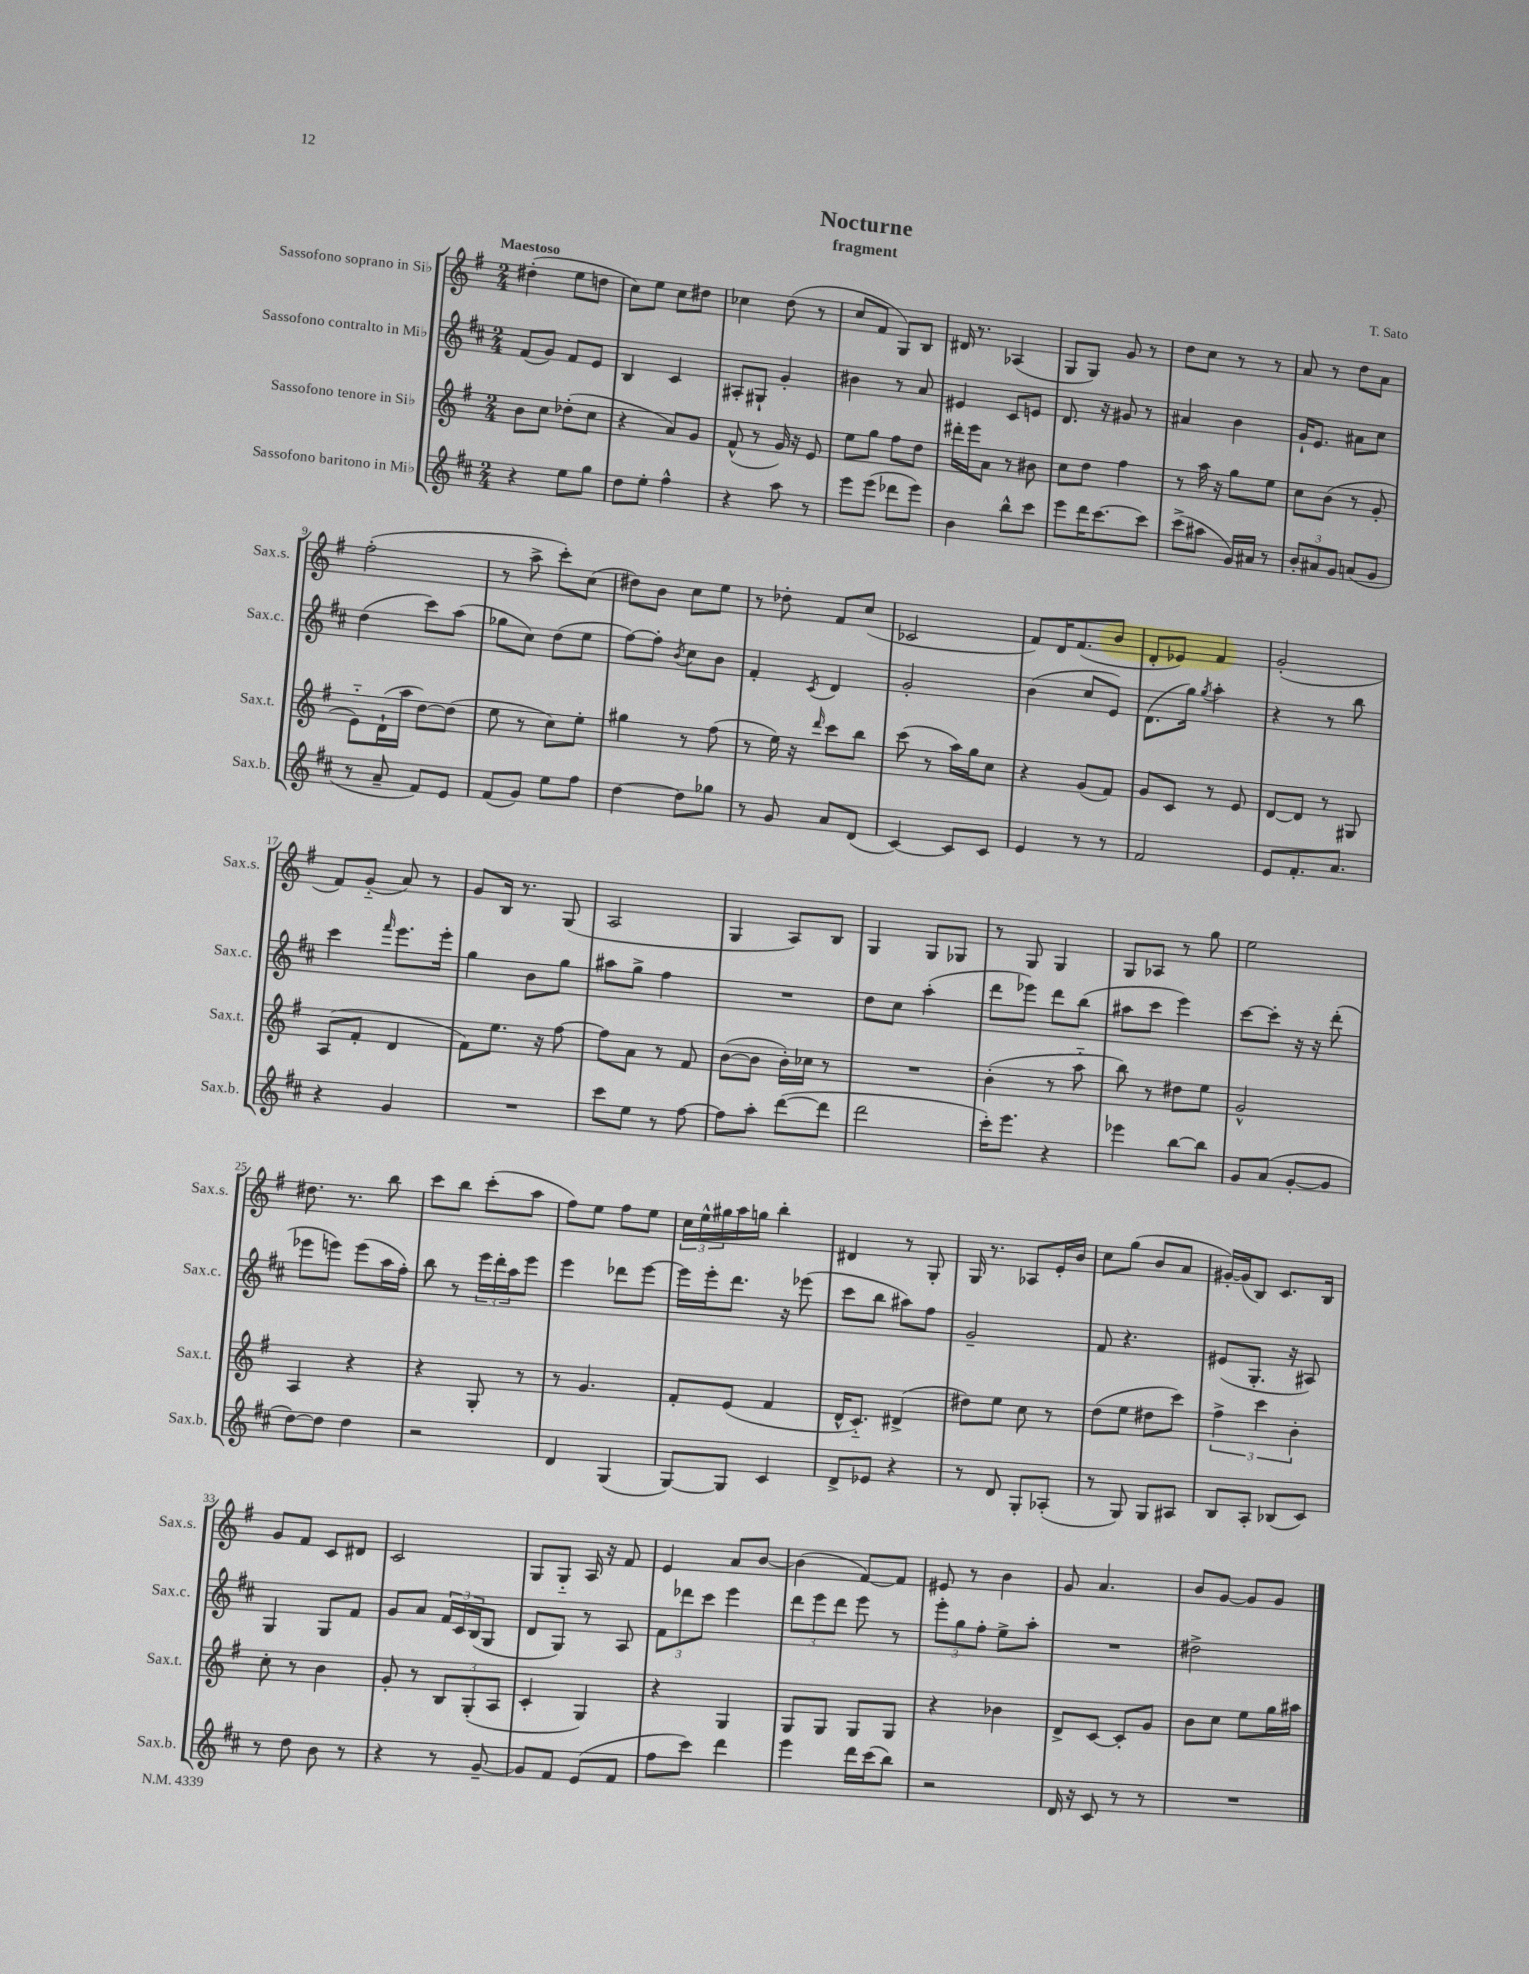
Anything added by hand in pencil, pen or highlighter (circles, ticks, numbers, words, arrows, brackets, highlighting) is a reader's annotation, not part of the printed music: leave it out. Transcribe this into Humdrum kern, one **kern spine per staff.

**kern	**kern	**kern	**kern
*staff4	*staff3	*staff2	*staff1
*clefG2	*clefG2	*clefG2	*clefG2
*k[f#c#]	*k[f#]	*k[f#c#]	*k[f#]
*M2/4	*M2/4	*M2/4	*M2/4
4r	8b	(8f#	(4dd#'
.	8cc	8g)	.
8ee	(8dd-'	8f#	8ee
8gg	8cc	8e	8dd
=	=	=	=
8dd	4r	4B	8cc)
8ee'	.	.	8ee
4ff#^^	8a)	4c#	8cc
.	8g	.	8dd#
=	=	=	=
4r	(8f#^^	8A#'	4cc-
.	8r	8G#`	.
8aa	16g)	4g'	(8dd
.	16r	.	.
8r	8e	.	8r
=	=	=	=
8eee	8ee	4b#	8cc
(8eee	8gg	.	8f#
8ddd-	8ff#	8r	8G)
8eee)	8dd	8a	8B
=	=	=	=
4b	16ddd#'	4e#	16d#
.	16eee	.	8.r
.	8a	.	.
8bb^^	8r	8c#	(4A-
8ccc#	8b#	8e	.
=	=	=	=
8eee	8cc	8.d	8G
16ddd	8dd	.	8G)
[8.ccc#	.	16r	.
.	4ff#	8g#	8g
8ccc#]	.	8r	8r
=	=	=	=
(8ccc#^	8r	4a#	8dd
8aa#	16aa	.	8cc
.	16r	.	.
16g)	8gg	4b	8r
16a#	.	.	.
8r	8ee	.	8r
=	=	=	=
12b'	8cc	16g`	8a
.	.	8.e	.
12a#	.	.	.
.	(8b	.	8r
12g	.	.	.
(8a	8r	8a#	8dd
8g	8g'	8cc#	8a
=	=	=	=
8r	8e'~)	(4dd	(2ff#'
8a~	(16d`	.	.
.	16aa	.	.
8f#)	[8dd)	8ccc#)	.
8e	(8dd]	(8aa	.
=	=	=	=
(8f#	8ee	8gg-	8r
8g)	8r	8cc#)	8aa^
8ee	8cc)	(8dd	8ccc')
8ff#	8ee'	8ee	(8cc
=	=	=	=
[4dd	4gg#	[8ff#)	8dd#)
.	.	8ff#']	8b
.	.	8qb	.
8dd]	8r	8cc#	8cc
8gg-	(8ff#	8b	8ee
=	=	=	=
8r	8r	4f#'	8r
8g	16ee)	.	8dd-'
.	16r	.	.
.	16qqddd	8qc#	.
8a	8ccc	4d	8f#
(8d	8bb	.	(8cc
=	=	=	=
[4c#)	(8ccc	2g'	2c-
.	8r	.	.
8c#]	16aa)	.	.
.	16gg	.	.
8c#	8cc	.	.
=	=	=	=
4e	4r	(4b	8f#)
.	.	.	16d
.	.	.	(8.f#
8r	(8g	8cc#	.
8r	8f#)	8e)	8b
=	=	=	=
2f#	8g	(8.d	8d'
.	8c	.	8e-)
.	.	16gg)	.
.	.	8qgg	.
.	8r	4aa'	4f#
.	8e	.	.
=	=	=	=
8e	[8d	4r	(2g'
8.f#'	8d]	.	.
.	8r	8r	.
8.a	.	.	.
.	8G#	8bb	.
=	=	=	=
4r	(8A	4ccc#	8f#)
.	8f#'	.	(8g'~
.	.	16qqfff#	.
4g	4d	8.eee	8a)
.	.	.	8r
.	.	16eee'	.
=	=	=	=
2r	8f#)	4gg	8g
.	8.ee	.	16B
.	.	.	8.r
.	.	8b	.
.	16r	.	.
.	[8ff#	8gg	(8G
=	=	=	=
8ccc#	8ff#]	8aa#	2A
8ee	8a	8gg^	.
8r	8r	4ff#	.
[8ff#	8f#	.	.
=	=	=	=
8ff#]	([8b	2r	4G
8aa'	8b]	.	.
([8ddd	16b')	.	8A)
.	16cc-	.	.
8ddd]	8r	.	8B
=	=	=	=
2ddd	2r	8dd	4G
.	.	8cc#	.
.	.	(4aa'	8G
.	.	.	8G-
=	=	=	=
16ccc#')	(4b'	8ddd	8r
8.eee	.	.	.
.	.	8eee-)	8G
4r	8r	8ddd	4G
.	8aa'~	(8bb	.
=	=	=	=
4eee-	8bb)	8aa#	8G
.	8r	8ccc#	8A-
[8bb	8dd#	4eee)	8r
8bb]	8ee	.	8gg
=	=	=	=
8g	2g^^	[8ccc#	2ee
(8a	.	8ccc#']	.
[8g'	.	16r	.
.	.	16r	.
8g]	.	(8ddd'	.
=	=	=	=
[8dd)	4A	8eee-	8.dd#
8dd]	.	8eee)	.
.	.	.	8.r
4dd	4r	(8eee	.
.	.	16aa	8bb
.	.	16ff#')	.
=	=	=	=
2r	4r	8bb	8ccc
.	.	8r	8bb
.	8G'	24eee	(8ccc'
.	.	24ddd'	.
.	.	24aa	.
.	8r	8eee	8aa
=	=	=	=
4d	8r	4eee	8ff#)
.	4.g	.	8ee
(4G	.	8ddd-	8ff#
.	.	[8eee	8ee
=	=	=	=
[8G)	8f#'	16eee]	24cc
.	.	.	24ee^^
.	.	16eee'	.
.	.	.	24gg#
8G]	(8e	8.ddd	16aa
.	.	.	16gg
4c#	4f#	.	4bb'
.	.	16r	.
.	.	(8eee-	.
=	=	=	=
8d^	16d^^	8ccc#	4d#
.	8.c'~)	.	.
8e-	.	8bb	.
4r	(4d#^	8aa#)	8r
.	.	8ff#	8G'
=	=	=	=
8r	8dd#)	2g~	16G
.	.	.	8.r
8d	8ee	.	.
8G'	8cc	.	8A-
(8A-'	8r	.	16e'
.	.	.	16b
=	=	=	=
8r	(8dd	8f#	8cc
8G)	8ee	4.r	(8gg
8G	8dd#	.	8b
8A#	8ccc)	.	8a
=	=	=	=
8B	6ff#^	(8e#	[16g#')
.	.	.	(16g#]
8A'	.	8.G'	8B)
.	6ccc	.	.
(8B-	.	.	8.c
.	.	16r	.
.	6b'	.	.
8c#)	.	8A#)	.
.	.	.	16B
=	=	=	=
8r	8cc'	4G	8g
8dd	8r	.	8f#
8b	4b	8G	8c
8r	.	8f#	8d#
=	=	=	=
4r	8g'	8g	2c
.	8r	8a	.
8r	12B	24f#	.
.	.	24c#	.
.	(12G'	(24B	.
[8g~	.	8G	.
.	12A	.	.
=	=	=	=
8g]	4c'	8d	8G
8f#	.	8G)	8G'~
(8e	4G)	8r	16A
.	.	.	16r
8f#	.	8A	8f#
=	=	=	=
8ff#	4r	12f#	4e
.	.	12ddd-	.
8ccc#)	.	.	.
.	.	12ccc#	.
4ddd	4G	4eee	8a
.	.	.	[8b
=	=	=	=
4eee	8G	12ddd	(4b]
.	.	12eee	.
.	8G	.	.
.	.	12ddd	.
16ddd	8G	8eee	[8f#)
(16ccc#	.	.	.
8bb)	8G	8r	8f#]
=	=	=	=
2r	4r	12eee'	8e#
.	.	12gg	.
.	.	.	8r
.	.	12ff#'	.
.	4b-	8ee^	4b
.	.	8aa'	.
=	=	=	=
16d	8d^	2r	8g
16r	.	.	.
8c#	[8c	.	4.a
8r	8c']	.	.
8r	8g	.	.
=	=	=	=
2r	8b	2dd#^	8b
.	8cc	.	[8g
.	8ee	.	8g]
.	16gg	.	8g
.	16aa#	.	.
==	==	==	==
*-	*-	*-	*-
